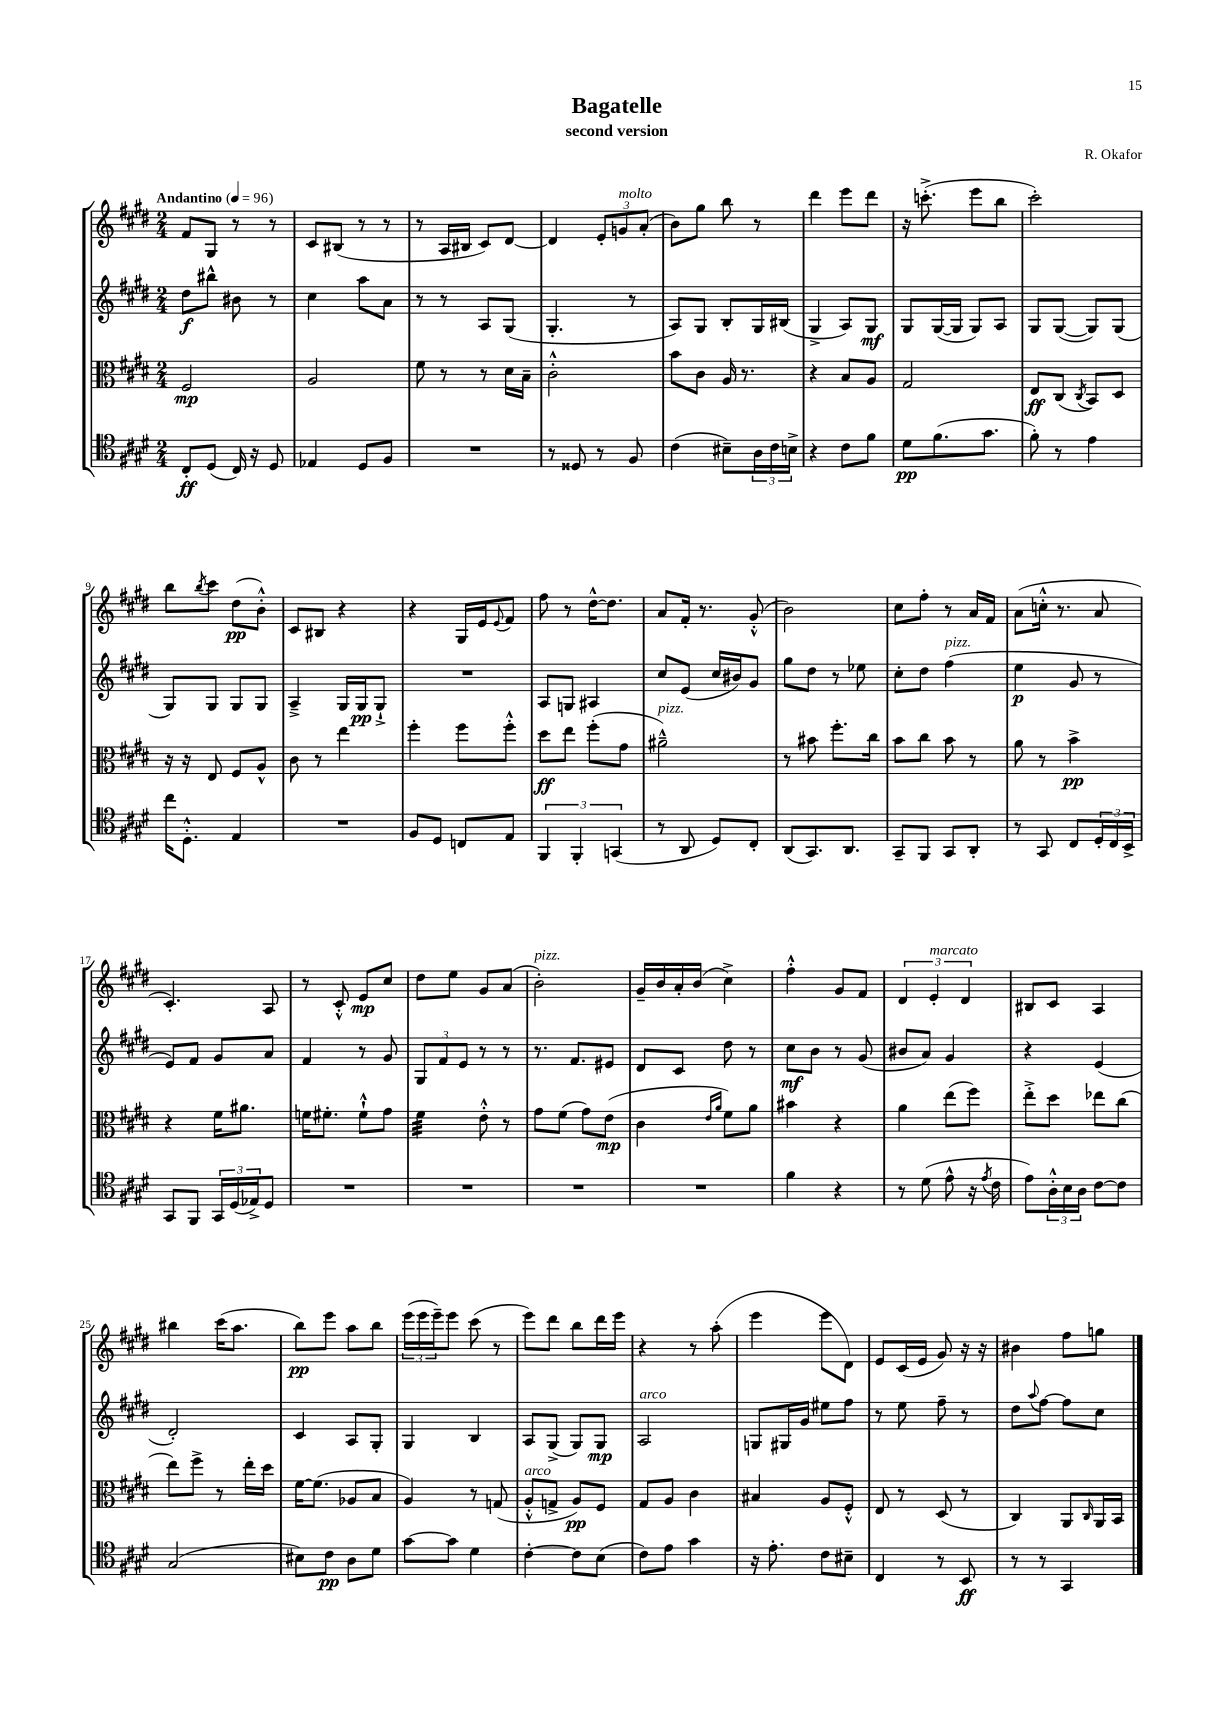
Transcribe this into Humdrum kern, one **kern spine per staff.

**kern	**kern	**kern	**kern
*staff4	*staff3	*staff2	*staff1
*clefC4	*clefC3	*clefG2	*clefG2
*k[f#c#g#d#]	*k[f#c#g#d#]	*k[f#c#g#d#]	*k[f#c#g#d#]
*M2/4	*M2/4	*M2/4	*M2/4
*MM96	*MM96	*MM96	*MM96
8C#'/L	2F#/	8dd#\L	8f#/L
(8D#/J	.	8bb#^^\J	8G#/J
16C#/)	.	8b#\	8r
16r	.	.	.
8D#/	.	8r	8r
=	=	=	=
4E-/	2A/	4cc#\	8c#/L
.	.	.	(8B#/J
8D#/L	.	8aa\L	8r
8F#/J	.	8a\J	8r
=	=	=	=
2r	8f#\	8r	8r
.	8r	8r	16A/LL
.	.	.	16B#/JJ
.	8r	8A/L	8c#/L)
.	16d#\LL	(8G#/J	[8d#/J
.	16B~\JJ	.	.
=	=	=	=
8r	2c#'^^\	4.G#'/	4d#/]
8D##/	.	.	.
8r	.	.	12e'/L
.	.	.	12g/
8F#/	.	8r	.
.	.	.	(12a'/J
=	=	=	=
(4c#\	8b\L	8A/L)	8b\L)
.	8c#\J	8G#/J	8gg#\J
8B#~\L)	16A/	8B'/L	8bb\
.	8.r	.	.
24A\L	.	16G#/L	8r
24c#\	.	.	.
.	.	(16B#/JJ	.
24B^\JJ	.	.	.
=	=	=	=
4r	4r	4G#^/	4ddd#\
8c#\L	8B/L	8A/L)	8eee\L
8f#\J	8A/J	8G#/J	8ddd#\J
=	=	=	=
8d#\L	2G#/	8G#/L	16r
.	.	.	(8.ccc'^\
(8.f#\	.	([16G#/L	.
.	.	16G#/]JJ	.
.	.	8G#/L)	8eee\L
8.g#\J	.	.	.
.	.	8A/J	8bb\J
=	=	=	=
8f#'\)	8E/L	8G#/L	2ccc#'\)
8r	(8C#/J	([8G#/J	.
.	8qC#/	.	.
4e\	8BB/L)	8G#/]L)	.
.	8D#/J	(8G#/J	.
=	=	=	=
16cc#\LK	16r	8G#/L)	8bb\L
8.D#'^^\J	16r	.	.
.	.	.	8qbb/
.	8E/	8G#/J	8ccc#\J
4E/	8F#/L	8G#/L	(8dd#\L
.	8A^^/J	8G#/J	8b'^^\J)
=	=	=	=
2r	8c#\	4A~^/	8c#/L
.	8r	.	8B#/J
.	4ee\	16G#/LL	4r
.	.	16G#/J	.
.	.	8G#`^/J	.
=	=	=	=
8F#/L	4ff#'\	2r	4r
8D#/J	.	.	.
8C/L	8ff#\L	.	16G#/LL
.	.	.	16e/J
.	.	.	8qqe/
8E/J	8ff#'^^\J	.	8f#/J
=	=	=	=
6FF#/	8dd#\L	8A/L	8ff#\
.	8ee\J	8G/J	8r
6FF#'/	.	.	.
.	(8ff#'\L	4A#/	[16dd#^^\LK
.	.	.	8.dd#\]J
(6GG/	.	.	.
.	8g#\J	.	.
=	=	=	=
8r	2a#~^^\)	8cc#/L	8a/L
8AA/	.	(8e/J	16f#'/Jk
.	.	.	8.r
8D#/L)	.	16cc#/LL	.
.	.	16b#/J)	.
8C#'/J	.	8g#/J	(8g#'^^/
=	=	=	=
(8AA/L	8r	8gg#\L	2b\)
8.GG#/)	8b#\	8dd#\J	.
.	8.ff#'\L	8r	.
8.AA/J	.	.	.
.	.	8ee-\	.
.	16cc#\Jk	.	.
=	=	=	=
8GG#~/L	8b\L	8cc#'\L	8cc#\L
8FF#/J	8cc#\J	8dd#\J	8ff#'\J
8GG#/L	8b\	(4ff#\	8r
8AA'/J	8r	.	16a/LL
.	.	.	16f#/JJ
=	=	=	=
8r	8a\	4ee\	(8a\L
8GG#/	8r	.	16cc'^^\Jk
.	.	.	8.r
8C#/L	4b^\	8g#/	.
24D#'/L	.	8r	8a/
24C#/	.	.	.
24BB^/JJ	.	.	.
=	=	=	=
8GG#/L	4r	8e/L)	4.c#'/)
8FF#/J	.	8f#/J	.
24GG#/LL	16f#\LK	8g#/L	.
(24D#/	.	.	.
.	8.a#\J	.	.
24E-^/J)	.	.	.
8D#/J	.	8a/J	8A/
=	=	=	=
2r	16f\LK	4f#/	8r
.	8.f#'\J	.	.
.	.	.	8c#'^^/
.	8f#`^^\L	8r	8e/L
.	8g#\J	8g#/	8cc#/J
=	=	=	=
2r	4f#\	12G#/L	8dd#\L
.	.	12f#/	.
.	.	.	8ee\J
.	.	12e/J	.
.	8e'^^\	8r	8g#/L
.	8r	8r	(8a/J
=	=	=	=
2r	8g#\L	8.r	2b'\)
.	(8f#\J	.	.
.	.	8.f#/L	.
.	8g#\L)	.	.
.	(8e\J	8e#/J	.
=	=	=	=
2r	4c#\	8d#/L	16g#~/LL
.	.	.	16b/
.	.	8c#/J	16a'/
.	.	.	(16b/JJ
.	16qqe/LL	.	.
.	16qqa/JJ	.	.
.	8f#\L)	8dd#\	4cc#^\)
.	8a\J	8r	.
=	=	=	=
4f#\	4b#\	8cc#\L	4ff#'^^\
.	.	8b\J	.
4r	4r	8r	8g#/L
.	.	(8g#/	8f#/J
=	=	=	=
8r	4a\	8b#/L	6d#/
(8d#\	.	8a/J)	.
.	.	.	6e'/
8e^^\	(8ee\L	4g#/	.
.	.	.	6d#/
16r	8ff#\J)	.	.
8qe/	.	.	.
16c#\	.	.	.
=	=	=	=
8e\L)	8ee'^\L	4r	8B#/L
24A'^^\L	8dd#\J	.	8c#/J
24B\	.	.	.
24A\JJ	.	.	.
[8c#\L	8ee-\L	(4e/	4A/
8c#\]J	(8cc#\J	.	.
=	=	=	=
(2G#/	8ee\L)	2d#'/)	4bb#\
.	8ff#^\J	.	.
.	8r	.	(16ccc#\LK
.	.	.	8.aa\J
.	16ee'\LL	.	.
.	16dd#\JJ	.	.
=	=	=	=
8B#\L)	[16f#\LK	4c#/	8bb\L)
.	(8.f#\]J	.	.
8c#\J	.	.	8eee\J
8A\L	8A-/L	8A/L	8aa\L
8d#\J	8B/J	8G#'/J	8bb\J
=	=	=	=
[8g#\L	4A/)	4G#/	(24eee\LL
.	.	.	24eee\
.	.	.	24eee~\J)
8g#\]J	.	.	8eee\J
4d#\	8r	4B/	(8ccc#\
.	(8G/	.	8r
=	=	=	=
[4c#'\	8A'^^/L	8A/L	8eee\L)
.	8G^/J	(8G#^/J	8ddd#\J
8c#\]L	8A/L)	8G#/L)	8bb\L
(8B\J	8F#/J	8G#/J	16ddd#\L
.	.	.	16eee\JJ
=	=	=	=
8c#\L)	8G#/L	2A/	4r
8e\J	8A/J	.	.
4g#\	4c#\	.	8r
.	.	.	(8aa'\
=	=	=	=
16r	4B#/	8G/L	4eee\
8.e'\	.	.	.
.	.	16G#/L	.
.	.	16g#/JJ	.
8c#\L	8A/L	8ee#\L	8eee\L
8B#~\J	8F#'^^/J	8ff#\J	8d#\J)
=	=	=	=
4C#/	8E/	8r	8e/L
.	8r	8ee\	(16c#/L
.	.	.	16e/JJ
8r	(8D#/	8ff#~\	8g#/)
8BB/	8r	8r	16r
.	.	.	16r
=	=	=	=
8r	4C#/)	8dd#\L	4b#\
.	.	8qqaa/	.
8r	.	[8ff#\J	.
4GG#/	8AA/L	8ff#\]L	8ff#\L
.	16qqC#/	.	.
.	16AA/L	8cc#\J	8gg\J
.	16BB/JJ	.	.
==	==	==	==
*-	*-	*-	*-
